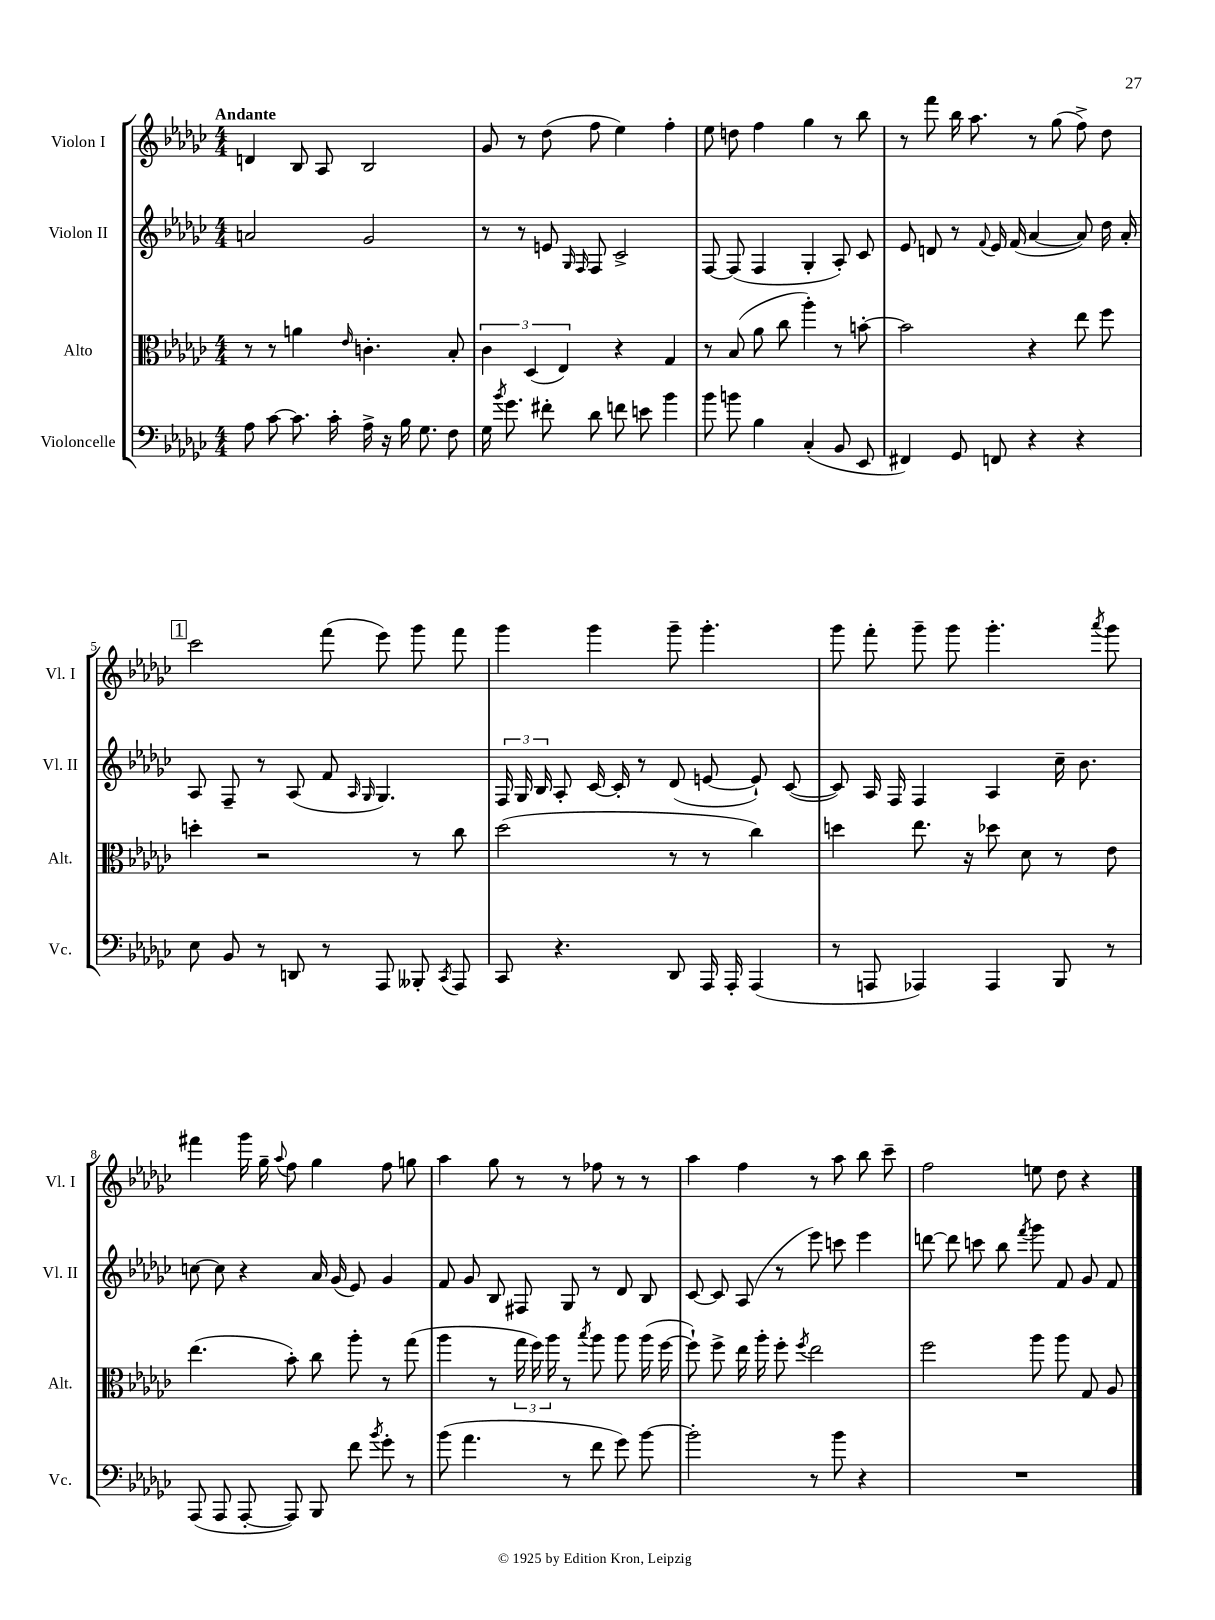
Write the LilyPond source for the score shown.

<<
\new StaffGroup <<
\new Staff = "s0" \with { instrumentName = "Violon I" shortInstrumentName = "Vl. I" } {
    \clef treble \key ges \major \numericTimeSignature \time 4/4 \tempo "Andante"
    \autoBeamOff d'4 bes8 aes8 bes2 |
    ges'8 r8 des''8( f''8 ees''4) f''4-. |
    ees''8 d''8 f''4 ges''4 r8 bes''8 |
    r8 f'''8 bes''16 aes''8. r8 ges''8( f''8->) des''8 |
    \mark \markup { \box "1" } ces'''2 f'''8( ees'''8) ges'''8 f'''8 |
    ges'''4 ges'''4 ges'''8-- ges'''4.-. |
    ges'''8 f'''8-. ges'''8-- ges'''8 ges'''4.-. \acciaccatura { aes'''8 } ges'''8 |
    fis'''4 ges'''16 ges''16-- \appoggiatura { aes''8 } f''8 ges''4 f''8 g''8 |
    aes''4 ges''8 r8 r8 fes''8 r8 r8 |
    aes''4 f''4 r8 aes''8 bes''8 ces'''8-- |
    f''2 e''8 des''8 r4 \bar "|." |
}
\new Staff = "s1" \with { instrumentName = "Violon II" shortInstrumentName = "Vl. II" } {
    \clef treble \key ges \major \numericTimeSignature \time 4/4
    \autoBeamOff a'2 ges'2 |
    r8 r8 e'8 \grace { ges16 f16 } f8 ces'2-> |
    f8~ f8( f4 ges4-. aes8-.) ces'8 |
    ees'8 d'8 r8 \appoggiatura { f'8 } ees'16 f'16( aes'4~ aes'8) des''16 aes'16-. |
    \mark \markup { \box "1" } aes8 f8-- r8 aes8( f'8 \grace { aes16 ges16 } ges4.) |
    \tuplet 3/2 { f16 ges16 bes16 } aes8-. ces'16~ ces'16-. r8 des'8( e'8~ e'8-!) ces'8~( |
    ces'8) aes16 f16 f4 aes4 ces''16-- bes'8. |
    c''8~ c''8 r4 aes'16 ges'16( ees'8) ges'4 |
    f'8 ges'8 bes8 fis8 ges8 r8 des'8 bes8 |
    ces'8~ ces'8 aes8( r8 ees'''8) c'''8 ees'''4 |
    d'''8~ d'''8 c'''8 bes''8 \acciaccatura { f'''8 } ges'''8 f'8 ges'8 f'8 \bar "|." |
}
\new Staff = "s2" \with { instrumentName = "Alto" shortInstrumentName = "Alt." } {
    \clef alto \key ges \major \numericTimeSignature \time 4/4
    \autoBeamOff r8 r8 a'4 \grace { ees'16 } c'4.-. bes8-. |
    \tuplet 3/2 { ces'4 des4( ees4) } r4 ges4 |
    r8 bes8( aes'8 ces''8 aes''4-.) r8 b'8~-. |
    b'2 r4 ees''8 f''8 |
    \mark \markup { \box "1" } d''4-. r2 r8 ces''8 |
    des''2( r8 r8 ces''4) |
    d''4 ees''8. r16 des''8 des'8 r8 ees'8 |
    ees''4.( bes'8-.) ces''8 aes''8-. r8 ges''8( |
    aes''4 r8 \tuplet 3/2 { ges''16 f''16) aes''16 } r8 \acciaccatura { bes''8 } aes''8 aes''8 aes''16( f''16~ |
    f''8-!) f''8-> ees''16 aes''16-. f''8-. \acciaccatura { f''8 } ees''2 |
    f''2 aes''8 aes''8 ges8 aes8 \bar "|." |
}
\new Staff = "s3" \with { instrumentName = "Violoncelle" shortInstrumentName = "Vc." } {
    \clef bass \key ges \major \numericTimeSignature \time 4/4
    \autoBeamOff aes8 ces'8~ ces'8. ces'16-. aes16-> r16 bes16 ges8. f8 |
    ges16 \acciaccatura { bes'8 } ges'8. fis'8-. des'8 f'8 e'8 bes'4 |
    bes'8 b'8 bes4 ces4-.( bes,8 ees,8 |
    fis,4) ges,8 f,8 r4 r4 |
    \mark \markup { \box "1" } ees8 bes,8 r8 d,8 r8 aes,,8 beses,,8-. \acciaccatura { ces,8 } aes,,8 |
    ces,8 r4. des,8 aes,,16 aes,,16-. aes,,4( |
    r8 a,,8 aes,,4) aes,,4 bes,,8 r8 |
    aes,,8( aes,,8 aes,,8~-. aes,,8) bes,,8 f'8 \acciaccatura { bes'8 } ges'8-. r8 |
    bes'8( aes'4. r8 f'8 ges'8) bes'8~ |
    bes'2-. r8 bes'8 r4 |
    R1 \bar "|." |
}
>>
>>
